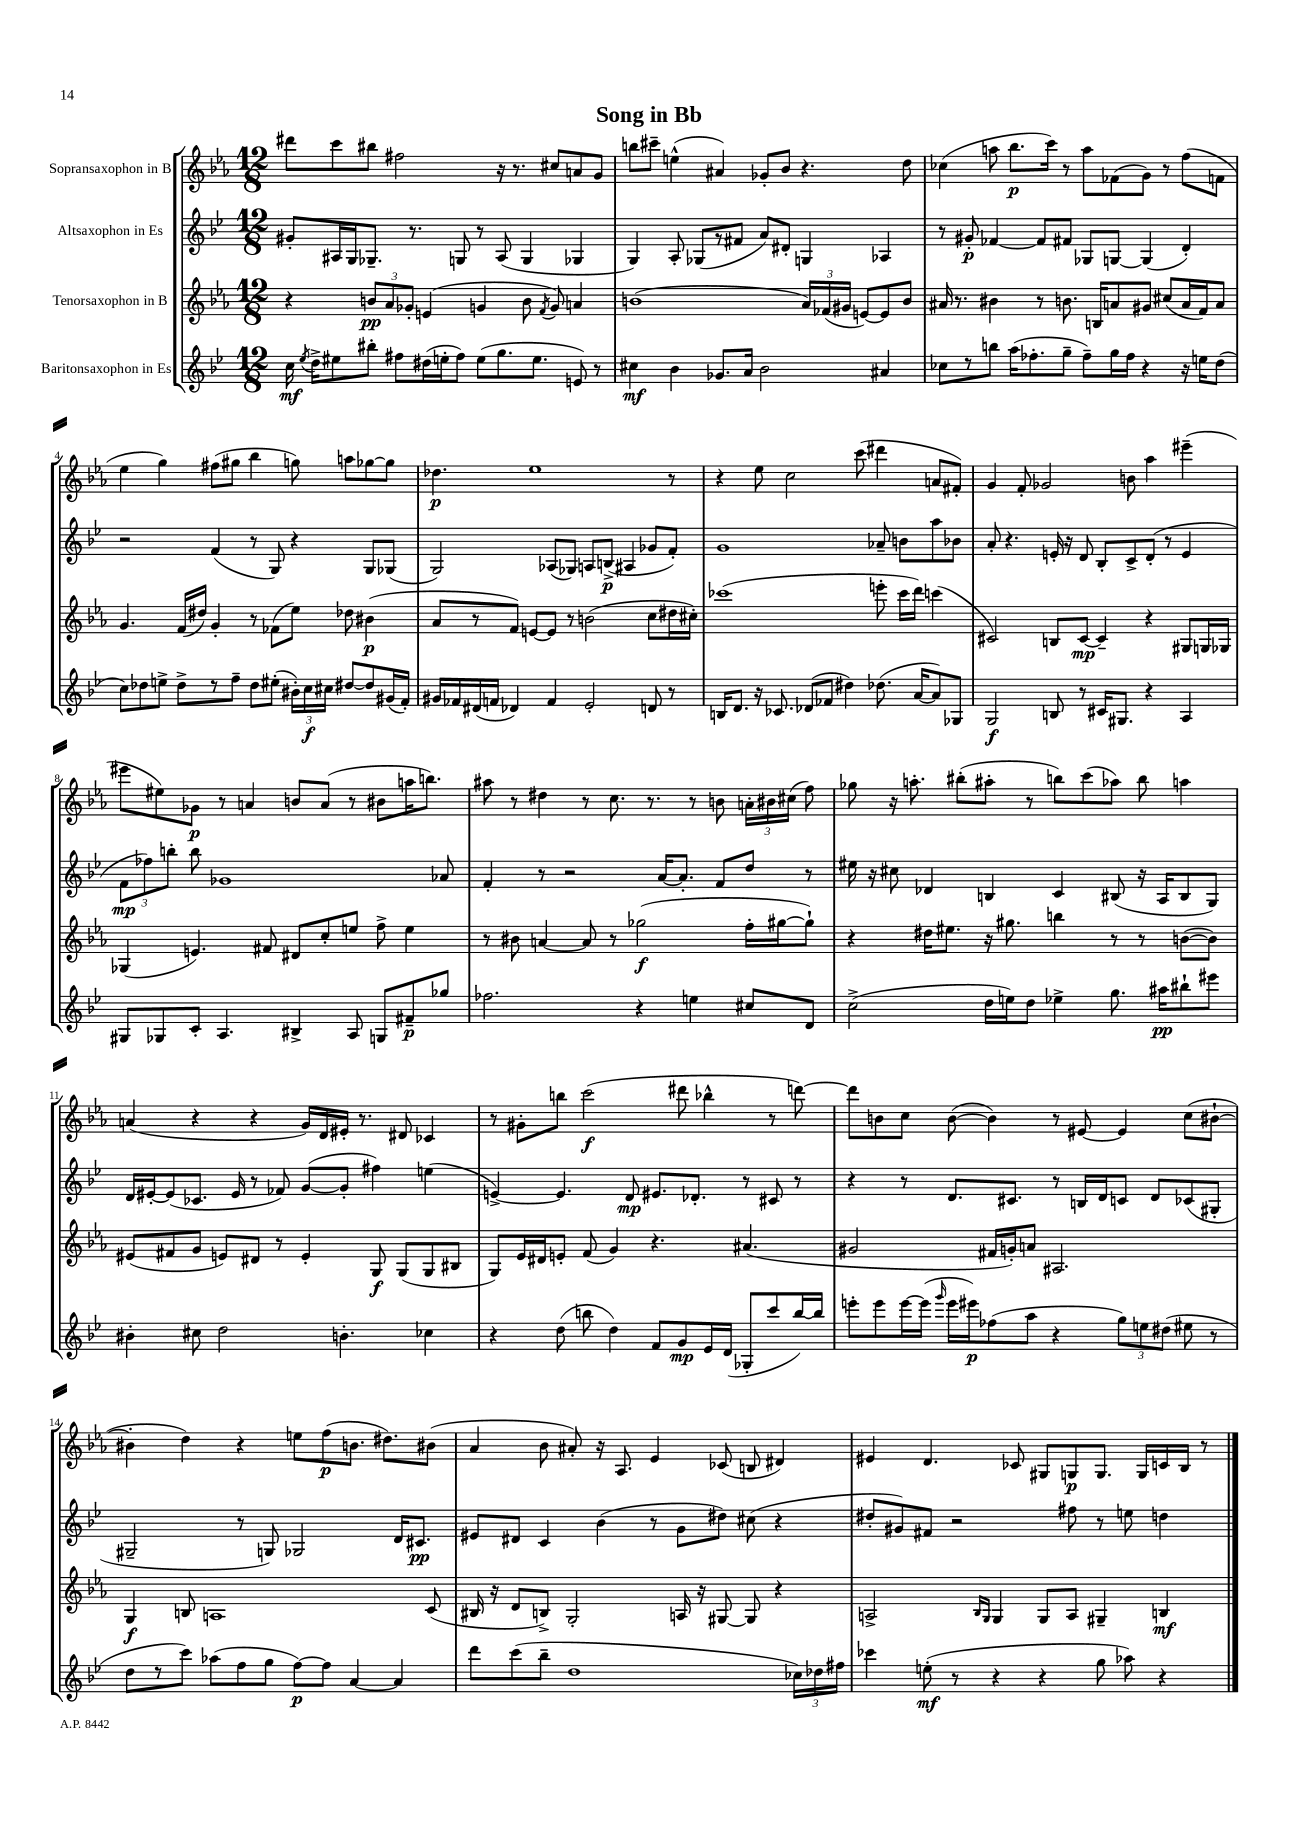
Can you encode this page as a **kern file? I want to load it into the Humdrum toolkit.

**kern	**kern	**kern	**kern
*staff4	*staff3	*staff2	*staff1
*clefG2	*clefG2	*clefG2	*clefG2
*k[b-e-]	*k[b-e-a-]	*k[b-e-]	*k[b-e-a-]
*M12/8	*M12/8	*M12/8	*M12/8
16cc	4r	8g#'	8ddd#
8qee-	.	.	.
16dd^	.	.	.
8ee#	.	16A#	8ccc
.	.	16G	.
8bb#'	12b	8.G-~	8bb#
.	12a-	.	.
8ff#	.	.	2ff#
.	12g-'	.	.
.	.	8.r	.
(16dd#	(4e	.	.
16ee'	.	.	.
8ff#)	.	8G	.
(8ee	4g	8r	.
8.gg	.	(8A#	16r
.	.	.	8.r
.	8b	4G	.
8.ee	.	.	.
.	8qf	.	.
.	8g)	.	8cc#
8e)	4a	4G-	8a
8r	.	.	8g
=	=	=	=
4cc#	(1b	4G)	8bb
.	.	.	8ccc#~
4b-	.	8A'	(4ee^^
.	.	(8G-	.
8.g-	.	8r	4a#)
.	.	8f#	.
16a	.	.	.
2b-	.	8a)	8g-'
.	.	8d#'	8b-
.	24a-)	4G	4.r
.	(24f-	.	.
.	24g#	.	.
.	[8e)	.	.
4a#	8e]	4A-	.
.	8b	.	8dd
=	=	=	=
8cc-	16a#	8r	(4cc-
.	8.r	.	.
8r	.	8g#'	.
8bb	4b#	[4f-	8aa
(16aa	.	.	8.bb-
8.ff-'	.	.	.
.	8r	8f-]	.
.	.	.	16ccc)
8gg~	8.b	8f#	8r
8ff-~)	.	8G-	8aa
.	16B	.	.
16gg	8a	[8G	(8f-
16ff-	.	.	.
4r	8g#	(4G]	8g)
.	(8cc#	.	8r
16r	16a	4d')	(8ff
16ee	16f)	.	.
(8dd	8a	.	8f
=	=	=	=
8cc)	4.g	2r	4ee-
8dd-	.	.	.
8ee^	.	.	4gg)
8dd-^	(16f	.	.
.	16dd#)	.	.
8r	4g'	(4f	(8ff#
8ff~	.	.	8gg#
8dd-	8r	8r	4bb-
(8ee#'	(8f-	8G)	.
24b#')	8ee-)	4r	8gg)
24cc	.	.	.
24cc#	.	.	.
[8dd#	8dd-	.	8aa
8dd#]	(4b#	8G	[8gg-
(16g#	.	(8G-	8gg-]
16f')	.	.	.
=	=	=	=
16g#	8a-	2G)	4.dd-
16f-	.	.	.
(16d#	8r	.	.
16f	.	.	.
4d-)	8f)	.	.
.	[8e	.	1ee-
4f	8e]	(8A-	.
.	8r	8G-)	.
2e-'	(2b	8A	.
.	.	(8B^	.
.	.	4A#	.
8d	8cc	8g-	.
8r	16dd#	8f')	8r
.	16cc#')	.	.
=	=	=	=
16B	(1ccc-	1g	4r
8.d	.	.	.
16r	.	.	8ee-
8.c-	.	.	.
.	.	.	2cc
(8d-	.	.	.
8f-	.	.	.
4dd#)	.	.	.
.	.	.	(8ccc
(8.dd-	8eee'	8a-~	4ddd#
.	16ccc-	8b	.
[16a	16ddd)	.	.
8a])	(4ccc	8aa	8a
8G-	.	8b-	8f#')
=	=	=	=
2G	2c#)	8a'	4g
.	.	4.r	.
.	.	.	8f'
.	.	.	2g-
8B	8B	16e'	.
.	.	16r	.
8r	[8c#	8d	.
16c#	4c#~]	8B-'	.
8.G#	.	.	.
.	.	8c^	8b
4r	4r	(8d'	4aa-
.	.	8r	.
4A	8G#	4e	(4eee#~
.	16G	.	.
.	16G-	.	.
=	=	=	=
8G#	(4G-	12f	8eee#
.	.	12ff-)	.
8G-	.	.	8ee#)
.	.	12bb'	.
8c'	4.e)	8bb	8g-
4.A	.	1g-	8r
.	.	.	4a
.	8f#	.	.
4B#^	8d#	.	8b
.	8cc'	.	(8a
8A	8ee	.	8r
8G	8ff^	.	8b#
8f#~	4ee	.	16aa
.	.	.	8.bb)
8gg-	.	8a-	.
=	=	=	=
2.ff-	8r	4f'	8aa#
.	8b#	.	8r
.	[4a	8r	4dd#
.	.	2r	.
.	8a]	.	8r
.	8r	.	8.cc
4r	(2gg-	.	.
.	.	.	8.r
.	.	[16a	.
.	.	8.a']	.
4ee	.	.	8r
.	.	8f	8b
8cc#	16ff'	8dd	24a'
.	.	.	24b#
.	[16gg#	.	.
.	.	.	(24cc#
8d	8gg#`])	8r	8ff)
=	=	=	=
(2cc^	4r	16ee#	8gg-
.	.	16r	.
.	.	8cc#	16r
.	.	.	8.aa'
.	16dd#	4d-	.
.	8.ee#	.	.
.	.	.	(8bb#'
16dd	16r	4B	8aa#'
16ee)	8.gg#	.	.
8dd	.	.	8r
4ee-^	4bb	4c	8bb)
.	.	.	(8ccc
8.gg	8r	(8B#	8aa-)
.	8r	16r	8bb
16aa#	.	16A	.
8bb#`	([8b	8B#	4aa
8eee#	8b])	8G)	.
=	=	=	=
4b#'	(8e#	16d	(4a
.	.	[16e#'	.
.	8f#	(8e#]	.
8cc#	8g	8.c-	4r
2dd	8e)	.	.
.	.	16e#	.
.	8d#	8r	4r
.	8r	8f-)	.
.	4e'	([8g	16g)
.	.	.	16d
4.b'	.	8g']	16e#'
.	.	.	8.r
.	8G	4ff#)	.
.	(8G	.	8d#
4cc-	8G	(4ee	4c-
.	8B#	.	.
=	=	=	=
4r	8G)	[4e^)	8r
.	16e-	.	8g#'
.	16d#	.	.
(8dd	8e'	4.e]	8bb
8bb	(8f	.	(2ccc
4dd)	4g)	.	.
.	.	8d	.
8f	4.r	8.e#	.
8g	.	.	8ddd#
.	.	8.d-'	.
16e-	.	.	4bb-^^
(16d	.	.	.
8G-'	(4.a#	8r	.
8ccc	.	8c#	8r
[16bb)	.	8r	[8ddd)
16bb]	.	.	.
=	=	=	=
8eee'	2g#	4r	8ddd]
8eee	.	.	8b
[16eee	.	8r	8cc
(16eee]	.	.	.
16qqggg	.	.	.
16eee	.	8.d	([8b
16eee#)	.	.	.
(8ff-	16f#	.	4b])
.	16g')	8.c#	.
8aa	8a	.	.
4r	2.A#	8r	8r
.	.	16B	[8e#
.	.	16d	.
12gg)	.	8c	4e#]
12ee	.	.	.
.	.	8d	.
(12dd#	.	.	.
8ee#	.	(8c-	(8cc
8r	.	8G#'	[8b#`
=	=	=	=
8dd	4G	2G#~	4b#']
8r	.	.	.
8ccc)	8B	.	4dd)
(8aa-	1A	.	.
8ff	.	8r	4r
8gg	.	8G)	.
[8ff)	.	2G-	8ee
8ff]	.	.	(8ff
[4a	.	.	8.b
.	.	.	8.dd#)
4a]	.	16d	.
.	.	8.c#	.
.	(8c	.	(8b#
=	=	=	=
8ddd	16B#	8e#	4a-
.	16r	.	.
(8ccc	8d	8d#	.
8bb-~	8B^)	4c	8b-
1dd	2G'	.	8a#')
.	.	(4b-	16r
.	.	.	8.A-
.	.	8r	4e-
.	16A	8g	.
.	16r	.	.
.	[8G#	8dd#)	(8c-
.	8G#]	(8cc#	8B
.	4r	4r	4d#)
24cc-)	.	.	.
24dd-	.	.	.
24ff#	.	.	.
=	=	=	=
4ccc-	2A^	8dd#'	4e#
.	.	8g#)	.
(8ee'	.	8f#	4.d
8r	.	2r	.
.	16qqB-	.	.
.	16qqG	.	.
4r	4G	.	.
.	.	.	8c-
4r	8G	.	8G#
.	8A	8ff#	8G
8gg	4G#~	8r	8.G
8aa-)	.	8ee	.
.	.	.	16G
4r	4B	4dd	16c
.	.	.	16B-
.	.	.	8r
==	==	==	==
*-	*-	*-	*-
